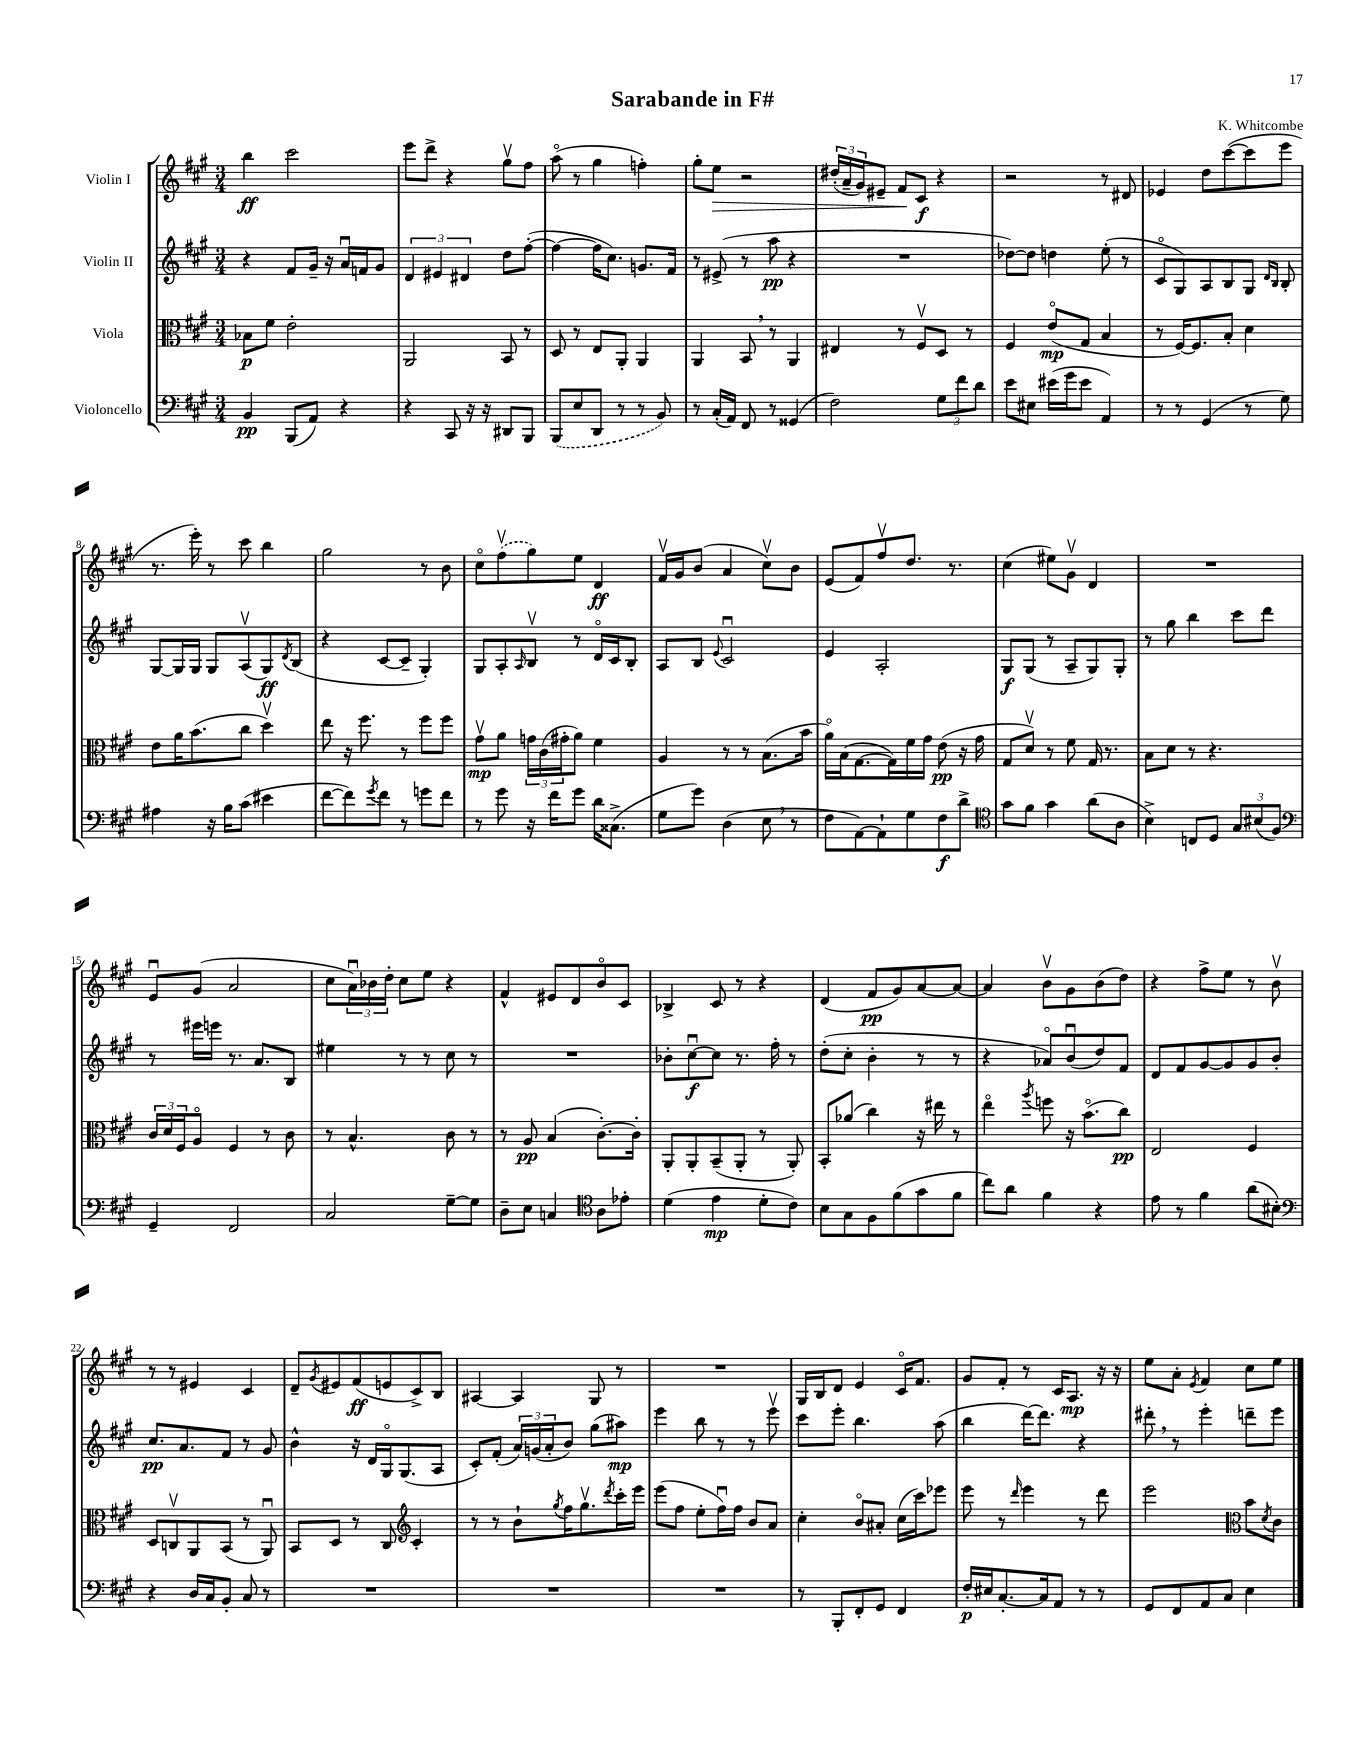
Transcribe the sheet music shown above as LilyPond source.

\header { title = "Sarabande in F#" composer = "K. Whitcombe" }
<<
\new StaffGroup <<
\new Staff = "s0" \with { instrumentName = "Violin I" } {
    \clef treble \key a \major \numericTimeSignature \time 3/4
    b''4\ff cis'''2 |
    e'''8 d'''8-> r4 gis''8\upbow fis''8 |
    a''8\flageolet( r8 gis''4 f''4-.) |
    gis''8-. e''8\> r2 |
    \tuplet 3/2 { dis''16-.( a'16-- gis'16) } eis'8-- fis'8\! cis'8\f r4 |
    r2 r8 dis'8 |
    ees'4 d''8 cis'''8~( cis'''8 e'''8 |
    r8. e'''16-.) r8 cis'''8 b''4 |
    gis''2 r8 b'8 |
    cis''8\flageolet \once \slurDashed fis''8\upbow( gis''8) e''8 d'4\ff |
    fis'16\upbow gis'16 b'8( a'4 cis''8\upbow) b'8 |
    e'8( fis'8) fis''8\upbow d''8. r8. |
    cis''4( eis''8) gis'8\upbow d'4 |
    R2. |
    e'8\downbow gis'8( a'2 |
    cis''8 \tuplet 3/2 { a'16\downbow) bes'16 d''16-. } cis''8 e''8 r4 |
    fis'4-^ eis'8 d'8 b'8\flageolet cis'8 |
    bes4-> cis'8 r8 r4 |
    d'4( fis'8\pp gis'8) a'8~ a'8~ |
    a'4 b'8\upbow gis'8 b'8( d''8) |
    r4 fis''8-> e''8 r8 b'8\upbow |
    r8 r8 eis'4 cis'4 |
    d'8-- \acciaccatura { gis'8 } eis'8 fis'8\ff( e'8 cis'8->) b8 |
    ais4~ ais4 gis8 r8 |
    R2. |
    gis16 b16 d'8 e'4 cis'16\flageolet fis'8. |
    gis'8 fis'8-. r8 cis'16 a8.\mp r16 r16 |
    e''8 a'8-. \acciaccatura { e'8 } fis'4 cis''8 e''8 \bar "|." |
}
\new Staff = "s1" \with { instrumentName = "Violin II" } {
    \clef treble \key a \major \numericTimeSignature \time 3/4
    r4 fis'8 gis'16-- r16 a'16\downbow f'16 gis'8 |
    \tuplet 3/2 { d'4 eis'4 dis'4 } d''8 fis''8~-.( |
    fis''4~ fis''16 cis''8.) g'8. fis'16 |
    r8 eis'8->( r8 a''8\pp r4 |
    R2. |
    des''8~) des''8 d''4 e''8-.( r8 |
    cis'8\flageolet gis8) a8 b8 gis8 \grace { d'16 b16 } b8-. |
    gis8~ gis16 gis16 gis8 a8\upbow( gis8\ff) \acciaccatura { d'8 } b8( |
    r4 cis'8~ cis'8-- gis4-.) |
    gis8 a8-. \grace { a16 } b8\upbow r8 d'16\flageolet cis'16 b8-. |
    a8 b8 \appoggiatura { e'8 } cis'2\downbow |
    e'4 a2-. |
    gis8\f gis8( r8 a8-- gis8) gis8-. |
    r8 gis''8 b''4 cis'''8 d'''8 |
    r8 eis'''16 e'''16 r8. a'8. b8 |
    eis''4 r8 r8 cis''8 r8 |
    R2. |
    bes'8-. cis''8~\downbow\f cis''8 r8. fis''16-. r8 |
    d''8-.( cis''8-. b'4-. r8 r8 |
    r4 aes'8\flageolet) b'8\downbow( d''8) fis'8 |
    d'8 fis'8 gis'8~ gis'8 gis'8 b'8-. |
    cis''8.\pp a'8. fis'8 r8 gis'8 |
    b'4-^ r16 d'16 gis16\flageolet gis8.( a8 |
    cis'8-.) fis'8-.( \tuplet 3/2 { a'16) g'16( a'16-. } b'8) gis''8( ais''8\mp) |
    e'''4 b''8 r8 r8 e'''8\upbow |
    cis'''8 e'''8-. b''4. a''8( |
    b''4 d'''16~) d'''8. r4 |
    dis'''8-. \breathe r8 e'''4-. d'''8-- e'''8 \bar "|." |
}
\new Staff = "s2" \with { instrumentName = "Viola" } {
    \clef alto \key a \major \numericTimeSignature \time 3/4
    bes8\p fis'8 e'2-. |
    a,2 b,8 r8 |
    d8 r8 e8 a,8-. a,4 |
    a,4 b,8 \breathe r8 a,4 |
    eis4 r8 fis8\upbow d8 r8 |
    fis4 e'8\flageolet\mp( gis8 b4 |
    r8 fis16~) fis8. b8-. d'4 |
    e'8 a'16 b'8.( cis''8 d''4\upbow) |
    e''8 r16 fis''8. r8 fis''8 fis''8 |
    gis'8\upbow\mp a'8 \tuplet 3/2 { g'16 cis'16( gis'16-. } a'8) fis'4 |
    a4 r8 r8 b8.( b'16 |
    a'16\flageolet) b16( gis8.~ gis16) fis'16 gis'16 e'8\pp( r16 gis'16 |
    gis8 d'8\upbow) r8 fis'8 gis16 r8. |
    b8 d'8 r8 r4. |
    \tuplet 3/2 { cis'16 d'16 fis16 } a8\flageolet fis4 r8 cis'8 |
    r8 b4.-^ cis'8 r8 |
    r8 a8\pp b4( cis'8.~-.) cis'16-. |
    a,8-. a,8-. b,8--( a,8-. r8 a,8-.) |
    b,8-. aes'8( cis''4) r16 eis''16 r8 |
    e''4\flageolet \acciaccatura { a''8 } f''8 r16 b'8.\flageolet( cis''8\pp) |
    e2 fis4 |
    d8 c8\upbow a,8 b,8( r8 a,8\downbow) |
    b,8 d8 r8 cis8 \clef treble cis'4-. |
    r8 r8 b'8-! \acciaccatura { gis''8 } fis''16 gis''8.\upbow \acciaccatura { d'''8 } cis'''16-. e'''16 |
    e'''8( fis''8 e''8-. fis''16\downbow) fis''16 b'8 a'8 |
    cis''4-. b'8\flageolet ais'8-. cis''16( cis'''16) ees'''8 |
    e'''8 r8 \grace { d'''16 } e'''4 r8 d'''8 |
    e'''2 \clef alto b'8 \acciaccatura { d'8 } cis'8 \bar "|." |
}
\new Staff = "s3" \with { instrumentName = "Violoncello" } {
    \clef bass \key a \major \numericTimeSignature \time 3/4
    b,4\pp b,,8( a,8) r4 |
    r4 cis,8 r16 r16 dis,8 b,,8 |
    \once \slurDashed b,,8( e8 d,8 r8 r8 b,8) |
    r8 cis16-.( a,16) fis,8 r8 gisis,4( |
    fis2) \tuplet 3/2 { gis8 fis'8 d'8 } |
    e'8 eis8 eis'16( gis'16 eis'8 a,4) |
    r8 r8 gis,4( r8 gis8) |
    ais4 r16 b16 cis'8( eis'4 |
    fis'8~ fis'8) \acciaccatura { gis'8 } fis'8 r8 g'8 fis'8 |
    r8 gis'8 r16 fis'16 gis'8 d'16 cisis8.->( |
    gis8 gis'8) d4( e8 \breathe r8 |
    fis8 a,8~) a,8-! gis8 fis8\f d'8-> |
    \clef tenor gis'8 fis'8 gis'4 a'8( a8 |
    b4->) c8 d8 \tuplet 3/2 { gis8 bis8( fis8) } |
    \clef bass gis,4-- fis,2 |
    cis2 gis8~-- gis8 |
    d8-- e8 c4 \clef tenor a8 ees'8-. |
    d'4( e'4\mp d'8-. cis'8) |
    b8 gis8 fis8 fis'8( gis'8 fis'8 |
    cis''8) a'8 fis'4 r4 |
    e'8 r8 fis'4 a'8( bis8-.) |
    \clef bass r4 d16 cis16 b,8-. cis8 r8 |
    R2. |
    R2. |
    R2. |
    r8 b,,8-. fis,8-. gis,8 fis,4 |
    fis16-.\p eis16 cis8.~-. cis16 a,8 r8 r8 |
    gis,8 fis,8 a,8 cis8 e4 \bar "|." |
}
>>
>>
